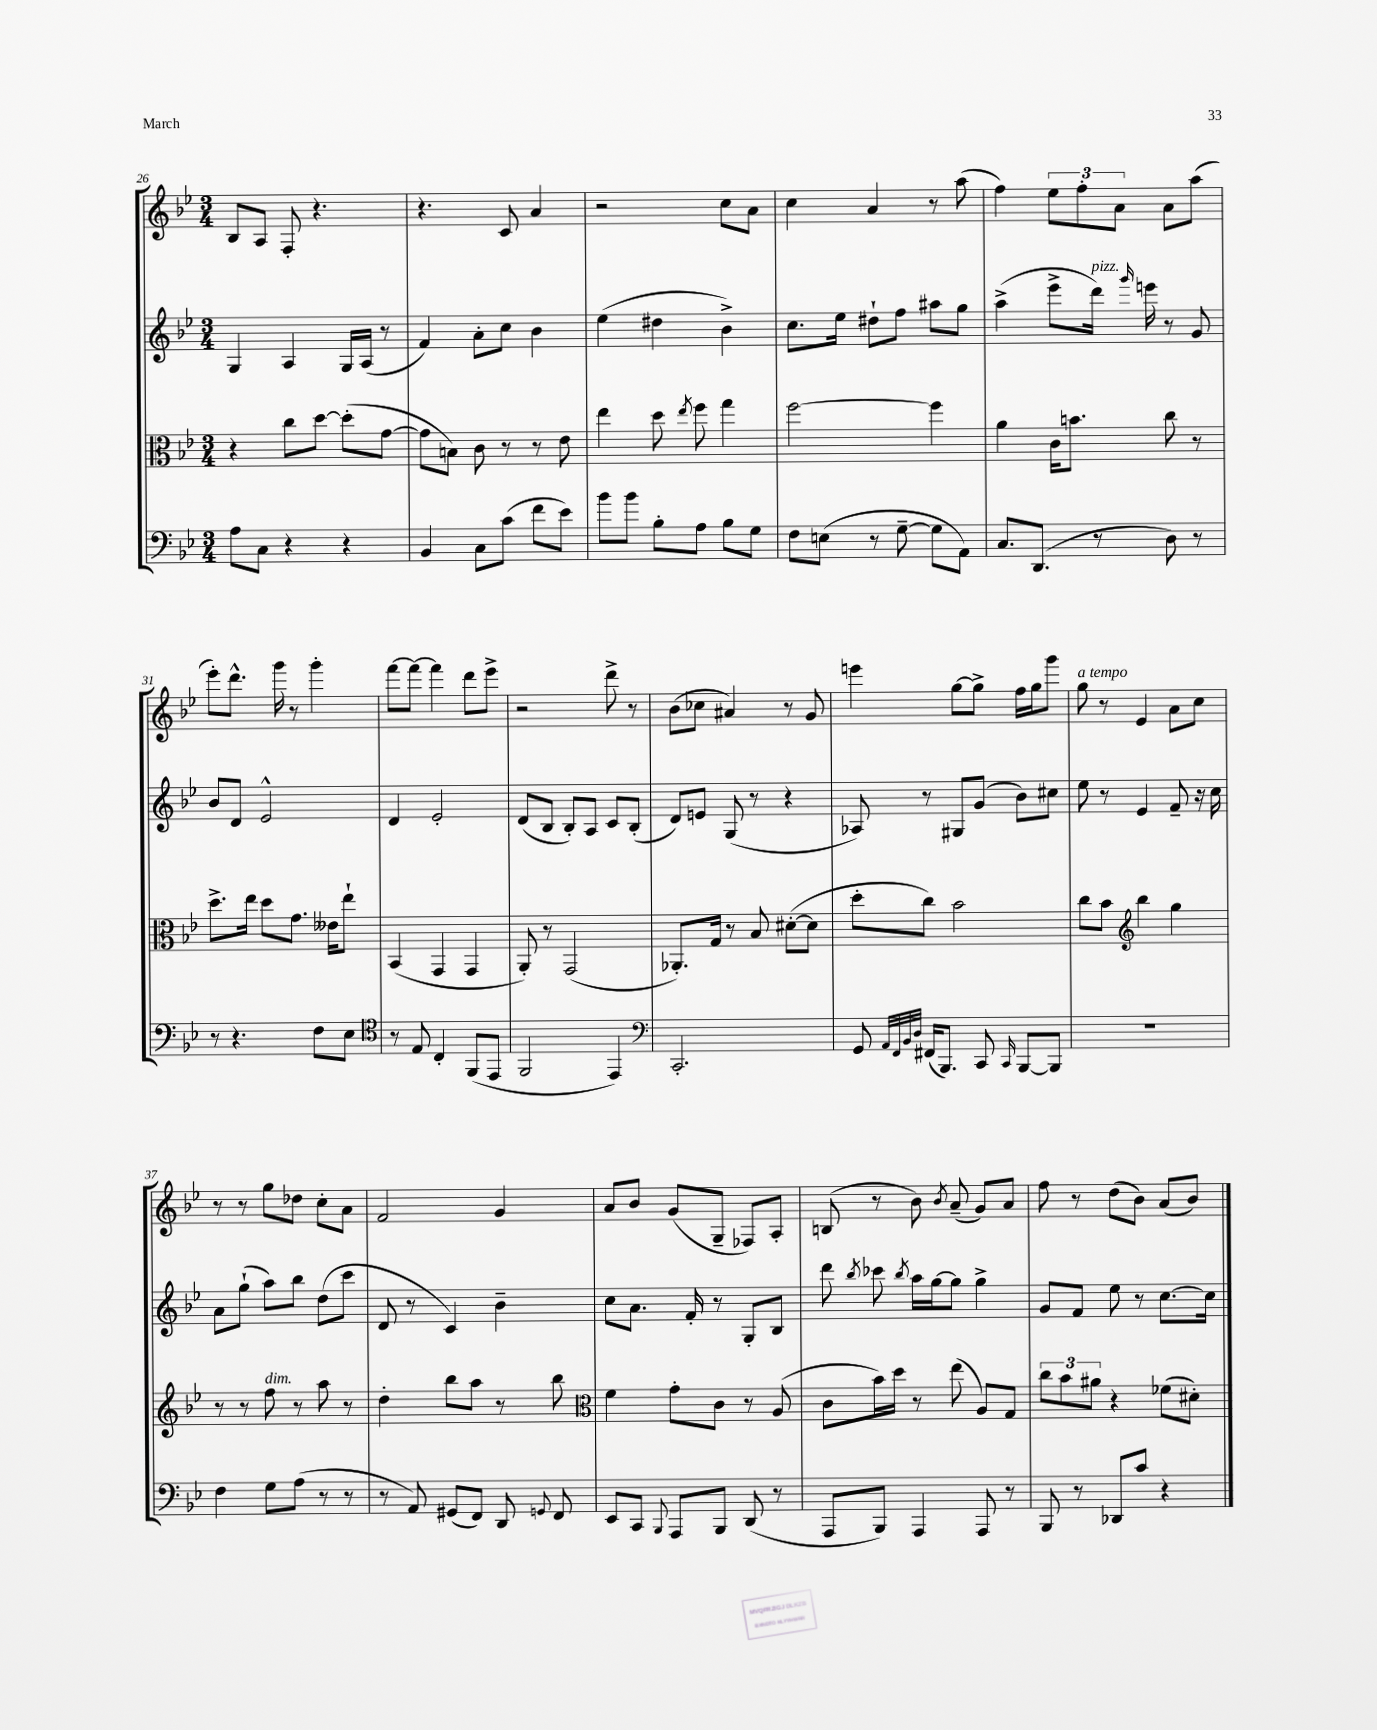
<<
\new StaffGroup <<
\new Staff = "s0" {
    \clef treble \key bes \major \numericTimeSignature \time 3/4
    \autoBeamOff bes8[ a8] f8-. r4. |
    r4. c'8 a'4 |
    r2 c''8[ a'8] |
    c''4 a'4 r8 a''8( |
    f''4) \tuplet 3/2 { ees''8[ f''8-. a'8] } a'8[ a''8]( |
    ees'''8[-.) d'''8.]-^ g'''16 r8 g'''4-. |
    f'''8[~ f'''8]~ f'''4 d'''8[ ees'''8]-> |
    r2 d'''8-> r8 |
    bes'8[( ces''8] ais'4) r8 g'8 |
    e'''4 g''8[~ g''8]-> f''16[ g''16 g'''8] |
    g''8^\markup { \italic "a tempo" } r8 ees'4 a'8[ c''8] |
    r8 r8 g''8[ des''8] c''8[-. a'8] |
    f'2 g'4 |
    a'8[ bes'8] g'8[( g8]-- fes8[) a8]-. |
    b8( r8 bes'8) \acciaccatura { bes'8 } a'8--( g'8[) a'8] |
    f''8 r8 d''8[( bes'8]) a'8[( bes'8]) \bar "|." |
}
\new Staff = "s1" {
    \clef treble \key bes \major \numericTimeSignature \time 3/4
    \autoBeamOff g4 a4 g16[ a16]( r8 |
    f'4) a'8[-. c''8] bes'4 |
    ees''4( dis''4 bes'4->) |
    c''8.[ ees''16] dis''8[-! f''8] ais''8[ g''8] |
    a''4->( ees'''8[-> d'''16]^\markup { \italic "pizz." }) \grace { g'''16 } e'''16 r8 g'8 |
    bes'8[ d'8] ees'2-^ |
    d'4 ees'2-. |
    d'8[( bes8] bes8[-.) a8] c'8[ bes8]-.( |
    d'8[) e'8] g8( r8 r4 |
    aes8) r8 gis8[ g'8]( bes'8[) cis''8] |
    ees''8 r8 ees'4 f'8-- r16 c''16 |
    a'8[ g''8]-!( a''8[) bes''8] d''8[( c'''8] |
    d'8 r8 c'4) bes'4-- |
    c''8[ a'8.] f'16-. r8 g8[-. bes8] |
    d'''8 \acciaccatura { bes''8 } ces'''8 \acciaccatura { bes''8 } a''16[ g''16~ g''8] g''4-> |
    g'8[ f'8] ees''8 r8 c''8.[~ c''16] \bar "|." |
}
\new Staff = "s2" {
    \clef alto \key bes \major \numericTimeSignature \time 3/4
    \autoBeamOff r4 c''8[ d''8]~ d''8[-.( g'8]~ |
    g'8[ b8]) c'8 r8 r8 ees'8 |
    ees''4 d''8 \acciaccatura { ees''8 } f''8 g''4 |
    f''2~ f''4 |
    a'4 c'16[ b'8.] c''8 r8 |
    d''8.[-> ees''16] d''8[ g'8.] eeses'16[ ees''8]-! |
    bes,4( g,4 g,4 |
    a,8-.) r8 g,2( |
    aes,8.[-.) g16] r8 bes8 dis'8[~-.( dis'8] |
    d''8[-. c''8]) bes'2 |
    c''8[ bes'8] \clef treble bes''4 g''4 |
    r8 r8 f''8^\markup { \italic "dim." } r8 a''8 r8 |
    d''4-. bes''8[ a''8] r8 bes''8 |
    \clef alto f'4 g'8[-. c'8] r8 a8( |
    c'8[ bes'16) d''16] r8 ees''8( a8[) g8] |
    \tuplet 3/2 { c''8[ bes'8 ais'8] } r4 fes'8[( dis'8]-.) \bar "|." |
}
\new Staff = "s3" {
    \clef bass \key bes \major \numericTimeSignature \time 3/4
    \autoBeamOff a8[ c8] r4 r4 |
    bes,4 c8[ c'8]( f'8[ ees'8]) |
    bes'8[ bes'8] bes8[-. a8] bes8[ g8] |
    f8[ e8]( r8 g8~-- g8[ a,8]) |
    c8.[ d,8.]( r8 d8) r8 |
    r8 r4. f8[ ees8] |
    \clef tenor r8 ees8 c4-. f,8[( ees,8] |
    f,2 ees,4) |
    \clef bass c,2.-. |
    g,8 \grace { a,32[ f,32 bes,32 d32] } fis,16[( bes,,8.]) c,8 \grace { c,16 } bes,,8[~ bes,,8] |
    R2. |
    f4 g8[ a8]( r8 r8 |
    r8 a,8) gis,8[( f,8]) d,8 \appoggiatura { g,8 } f,8 |
    ees,8[ c,8] \appoggiatura { bes,,8 } a,,8[ bes,,8] d,8( r8 |
    a,,8[ bes,,8]) a,,4 a,,8 r8 |
    bes,,8 r8 des,8[ c'8] r4 \bar "|." |
}
>>
>>
\layout { \context { \Score currentBarNumber = #26 } }
